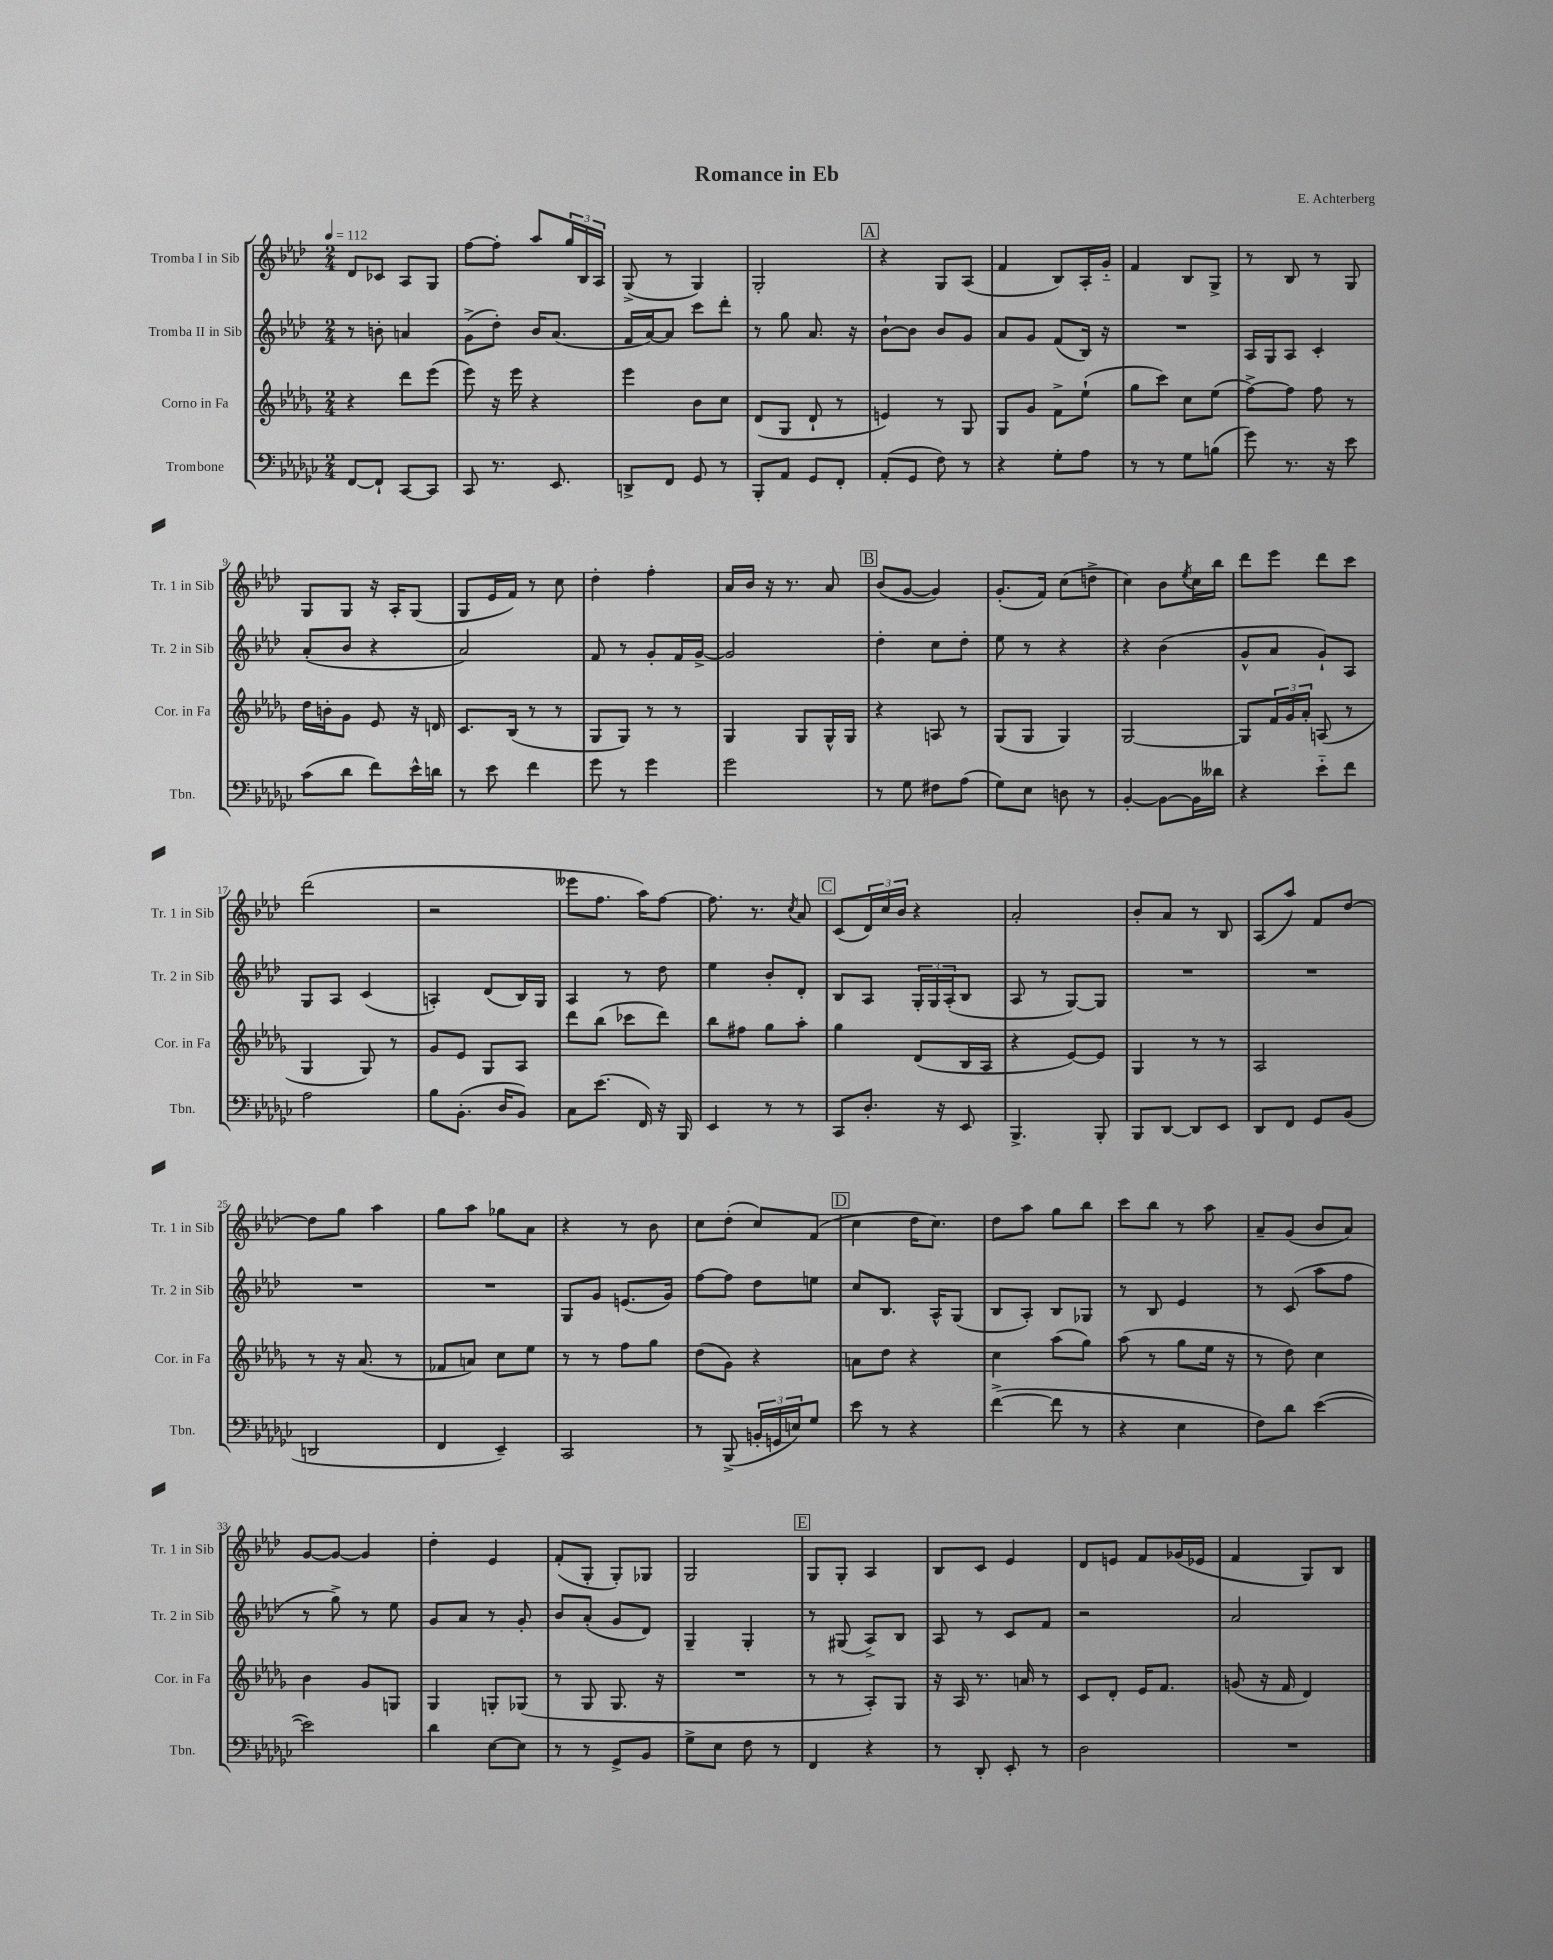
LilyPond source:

\header { title = "Romance in Eb" composer = "E. Achterberg" }
<<
\new StaffGroup <<
\new Staff = "s0" \with { instrumentName = "Tromba I in Sib" shortInstrumentName = "Tr. 1 in Sib" } {
    \clef treble \key aes \major \numericTimeSignature \time 2/4 \tempo 4 = 112
    des'8 ces'8 aes8 g8 |
    f''8~ f''8-. aes''8 \tuplet 3/2 { g''16 bes16 aes16 } |
    g8->( r8 g4) |
    g2-. |
    \mark \markup { \box "A" } r4 g8 aes8( |
    f'4 bes8) aes16-. g'16-_ |
    f'4 bes8 g8-> |
    r8 bes8 r8 g8 |
    g8 g8 r16 aes16-. g8( |
    g8 ees'16 f'16) r8 c''8 |
    des''4-. f''4-. |
    aes'16 bes'16 r16 r8. aes'8 |
    \mark \markup { \box "B" } bes'8( g'8~ g'4) |
    g'8.-.( f'16) c''8( d''8-> |
    c''4) bes'8 \acciaccatura { ees''8 } c''16 bes''16 |
    des'''8 ees'''8 des'''8 c'''8 |
    des'''2( |
    r2 |
    eeses'''8 f''8. aes''16) f''8~ |
    f''8. r8. \acciaccatura { c''8 } aes'8 |
    \mark \markup { \box "C" } c'8( \tuplet 3/2 { des'16) c''16 bes'16 } r4 |
    aes'2-. |
    bes'8-. aes'8 r8 bes8 |
    aes8( aes''8) f'8 des''8~ |
    des''8 g''8 aes''4 |
    g''8 aes''8 ges''8 aes'8 |
    r4 r8 bes'8 |
    c''8 des''8-.( c''8) f'8( |
    \mark \markup { \box "D" } c''4 des''16 c''8.) |
    des''8 aes''8 g''8 bes''8 |
    c'''8 bes''8 r8 aes''8 |
    aes'8-- g'8( bes'8 aes'8) |
    g'8~ g'8~ g'4 |
    des''4-. ees'4 |
    f'8-.( g8-. g8-.) ges8 |
    g2 |
    \mark \markup { \box "E" } g8 g8-. aes4 |
    bes8 c'8 ees'4 |
    des'8 e'8 f'8 ges'16( ees'16 |
    f'4 g8) bes8 \bar "|." |
}
\new Staff = "s1" \with { instrumentName = "Tromba II in Sib" shortInstrumentName = "Tr. 2 in Sib" } {
    \clef treble \key aes \major \numericTimeSignature \time 2/4
    r8 b'8-. a'4 |
    g'8->( des''8-.) bes'16 aes'8.( |
    f'16 aes'16~) aes'8 c'''8 des'''8-. |
    r8 g''8 aes'8. r16 |
    \mark \markup { \box "A" } bes'8~-! bes'8 bes'8 g'8 |
    aes'8 g'8 f'8( bes16) r16 |
    R2 |
    aes16 g16 aes8 c'4-. |
    aes'8-.( bes'8 r4 |
    aes'2) |
    f'8 r8 g'8-. f'16 g'16~-> |
    g'2 |
    \mark \markup { \box "B" } des''4-. c''8 des''8-. |
    ees''8 r8 r4 |
    r4 bes'4( |
    g'8-^ aes'8 g'8-!) aes8 |
    g8 aes8 c'4( |
    a4-.) des'8( bes16) g16 |
    aes4 r8 des''8 |
    ees''4 bes'8-. des'8-. |
    \mark \markup { \box "C" } bes8 aes8 \tuplet 3/2 { g16-. g16 aes16-.( } bes8 |
    aes8 r8 g8~) g8 |
    R2 |
    R2 |
    R2 |
    R2 |
    g8 g'8 e'8.( g'16) |
    f''8~ f''8 des''8 e''8 |
    \mark \markup { \box "D" } c''8 bes8. aes16-^ g8( |
    bes8 aes8-.) bes8 ges8 |
    r8 bes8 ees'4 |
    r8 c'8( aes''8 f''8 |
    r8 g''8->) r8 ees''8 |
    g'8 aes'8 r8 g'8-. |
    bes'8 aes'8-.( g'8 des'8) |
    g4-- g4-. |
    \mark \markup { \box "E" } r8 gis8( aes8->) bes8 |
    aes8 r8 c'8 f'8 |
    r2 |
    aes'2 \bar "|." |
}
\new Staff = "s2" \with { instrumentName = "Corno in Fa" shortInstrumentName = "Cor. in Fa" } {
    \clef treble \key des \major \numericTimeSignature \time 2/4
    r4 des'''8 ees'''8( |
    ees'''8) r16 ees'''16 r4 |
    ees'''4 bes'8 c''8 |
    des'8( ges8 des'8-! r8 |
    \mark \markup { \box "A" } e'4) r8 ges8 |
    ges8 ges'8 f'8-> ees''8-!( |
    ges''8 c'''8) c''8 ees''8( |
    f''8~->) f''8 f''8 r8 |
    des''16 b'16-. ges'8 ees'8 r16 d'16 |
    c'8. bes16( r8 r8 |
    ges8 ges8) r8 r8 |
    ges4 ges8 ges16-^ ges16 |
    \mark \markup { \box "B" } r4 a8 r8 |
    ges8( ges8 ges4) |
    ges2~ |
    ges8 \tuplet 3/2 { f'16 ges'16 aes'16-. } a8( r8 |
    ges4 ges8) r8 |
    ges'8 ees'8 ges8 aes8 |
    des'''8 bes''8( ces'''8 des'''8) |
    bes''8 fis''8 ges''8 aes''8-. |
    \mark \markup { \box "C" } ges''4 des'8( bes16 aes16 |
    r4 ees'8~) ees'8 |
    ges4 r8 r8 |
    aes2 |
    r8 r16 aes'8.( r8 |
    fes'8 a'8) c''8 ees''8 |
    r8 r8 f''8 ges''8 |
    des''8( ges'8) r4 |
    \mark \markup { \box "D" } a'8 des''8 r4 |
    c''4 aes''8( ges''8) |
    aes''8( r8 ges''8 ees''16 r16 |
    r8 des''8) c''4 |
    bes'4 ges'8 g8 |
    ges4 g8-. ges8( |
    r8 ges8 ges8. r16 |
    R2 |
    \mark \markup { \box "E" } r8 r8 aes8-.) ges8 |
    r16 aes16 r8. a'16 r8 |
    c'8 des'8-. ees'16 f'8. |
    g'8( r16 f'16 des'4) \bar "|." |
}
\new Staff = "s3" \with { instrumentName = "Trombone" shortInstrumentName = "Tbn." } {
    \clef bass \key ges \major \numericTimeSignature \time 2/4
    f,8~ f,8-! ces,8~ ces,8 |
    ces,8 r8. ees,8. |
    d,8-> f,8 ges,8 r8 |
    bes,,8-. aes,8 ges,8 f,8-. |
    \mark \markup { \box "A" } aes,8-.( ges,8 f8) r8 |
    r4 ges8-. aes8 |
    r8 r8 ges8 b8( |
    ges'8) r8. r16 ees'8 |
    ces'8( des'8 f'8) ees'16-^ d'16 |
    r8 ees'8 f'4 |
    ges'8 r8 ges'4 |
    ges'2 |
    \mark \markup { \box "B" } r8 ges8 fis8 aes8( |
    ges8) ees8 d8 r8 |
    bes,4~-. bes,8~ bes,16 deses'16 |
    r4 ees'8-_ f'8 |
    aes2 |
    bes8 bes,8.-.( des16 bes,8) |
    ces8 ees'8.( f,16) r16 bes,,16 |
    ees,4 r8 r8 |
    \mark \markup { \box "C" } ces,8 des8.-. r16 ees,8 |
    bes,,4.-> bes,,8-. |
    bes,,8 des,8~ des,8 ees,8 |
    des,8 f,8 ges,8 bes,8( |
    d,2 |
    f,4 ees,4--) |
    ces,2 |
    r8 bes,,8->( \tuplet 3/2 { b,16-. g,16 e16) } ges8 |
    \mark \markup { \box "D" } ees'8 r8 r4 |
    f'4~->( f'8 r8 |
    r4 ees4 |
    f8) des'8 ees'4~( |
    ees'2) |
    des'4 ees8~ ees8 |
    r8 r8 ges,8-> bes,8 |
    ges8-> ees8 f8 r8 |
    \mark \markup { \box "E" } f,4 r4 |
    r8 des,8-. ees,8-. r8 |
    des2 |
    R2 \bar "|." |
}
>>
>>
